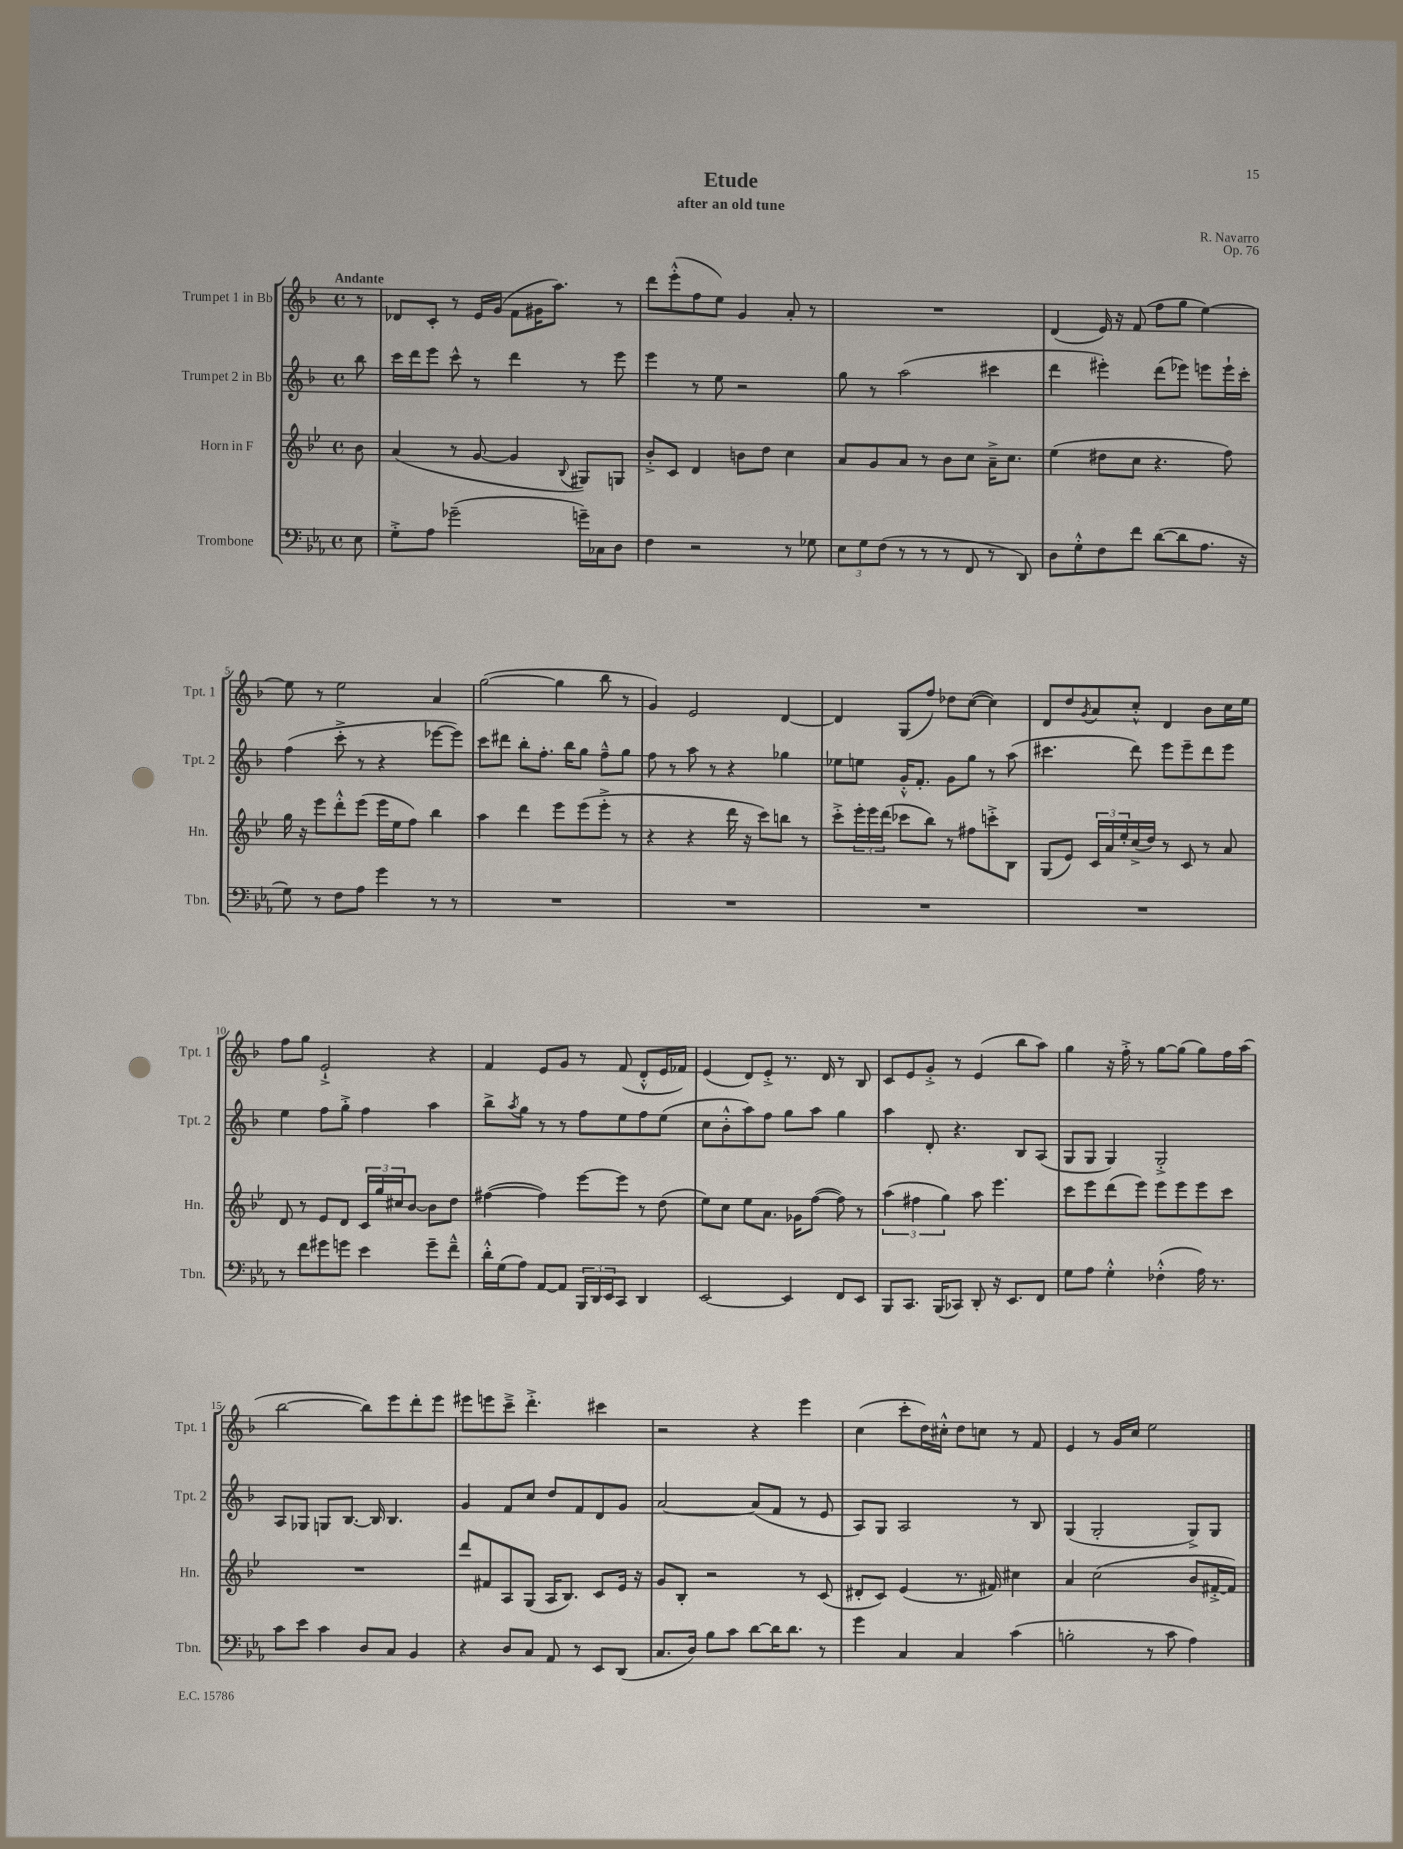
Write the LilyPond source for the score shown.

\header { title = "Etude" composer = "R. Navarro" subtitle = "after an old tune" opus = "Op. 76" }
<<
\new StaffGroup <<
\new Staff = "s0" \with { instrumentName = "Trumpet 1 in Bb" shortInstrumentName = "Tpt. 1" } {
    \clef treble \key f \major \defaultTimeSignature \time 4/4 \partial 8 \tempo "Andante"
    r8 |
    des'8 c'8-. r8 e'16 g'16( f'8 gis'16 a''8.) r8 |
    d'''8 e'''8-.-^( f''8 e''8) g'4 a'8-. r8 |
    R1 |
    d'4( e'16) r16 f'8( f''8 g''8 e''4~) |
    e''8 r8 e''2 a'4 |
    g''2~( g''4 bes''8 r8 |
    g'4) e'2 d'4~ |
    d'4 g8( f''8) des''8 c''8~( c''4) |
    d'8 d''8 \acciaccatura { g'8 } a'8 c''8-.-^ d'4 bes'8 c''16 e''16 |
    f''8 g''8 e'2-!-> r4 |
    f'4 e'8 g'8 r8 f'8( d'8-.-^ e'16 fes'16) |
    e'4( d'8) e'8-.-> r8. d'16 r8 bes8 |
    c'8 e'8 g'8-.-> r8 e'4( bes''8 a''8) |
    g''4 r16 f''16-.-> r8 g''8~ g''8( g''8) f''16 a''16( |
    bes''2~ bes''8) e'''8 d'''8-. e'''8 |
    eis'''8 e'''8 c'''8---> d'''4.-.-> cis'''4 |
    r2 r4 e'''4 |
    c''4( c'''8-. d''16) cis''16-.-^ d''8 c''8 r8 f'8 |
    e'4 r8 g'16 c''16 e''2 \bar "|." |
}
\new Staff = "s1" \with { instrumentName = "Trumpet 2 in Bb" shortInstrumentName = "Tpt. 2" } {
    \clef treble \key f \major \defaultTimeSignature \time 4/4 \partial 8
    bes''8 |
    c'''16 d'''16 e'''8 c'''8-^ r8 d'''4 r8 e'''8 |
    e'''4 r8 e''8 r2 |
    g''8 r8 a''2( cis'''4 |
    d'''4 eis'''4-.) d'''8( ees'''8) e'''8 e'''16-! c'''16-. |
    f''4( c'''8-.-> r8 r4 ees'''8~ ees'''8) |
    c'''8 dis'''8 bes''8-. f''8.-. bes''16 g''8 f''8---^ g''8 |
    f''8 r8 a''8 r8 r4 ges''4 |
    ees''8 e''8 g'16-.-^ f'8.-. g'8 g''8 r8 a''8( |
    cis'''4. d'''8) e'''8 e'''8-- d'''8 e'''8 |
    e''4 f''8 g''8-.-> f''4 a''4 |
    bes''8-> \acciaccatura { a''8 } g''8 r8 r8 f''8 e''8 f''8 e''8( |
    c''8 bes'8-.-^ a''8) f''8 g''8 a''8 g''4 |
    a''4 d'8-. r4. bes8 a8( |
    g8 g8 g4) g2-.-> |
    a8 ges8 g8 bes8.~ bes16 bes4. |
    g'4 f'8 c''8 d''8 f'8 d'8 g'8 |
    a'2~ a'8( f'8 r8 e'8 |
    a8) g8 a2 r8 bes8 |
    g4( g2-. g8->) g8 \bar "|." |
}
\new Staff = "s2" \with { instrumentName = "Horn in F" shortInstrumentName = "Hn." } {
    \clef treble \key bes \major \defaultTimeSignature \time 4/4 \partial 8
    bes'8 |
    a'4( r8 g'8~ g'4 \appoggiatura { bes8 } gis8) g8 |
    bes'8-.-> c'8 d'4 b'8 d''8 c''4 |
    a'8 g'8 a'8 r8 bes'8 c''8 a'16---> c''8. |
    ees''4( dis''8 c''8 r4. f''8) |
    g''16 r16 ees'''8 d'''8-.-^ ees'''8( ees'''16 ees''16 f''8) bes''4 |
    a''4 d'''4 ees'''8 ees'''8( ees'''8-.-> r8 |
    r4 r4 d'''16 r16 c'''8) b''8 r8 |
    c'''8-.-> \tuplet 3/2 { ees'''16-. ees'''16 d'''16( } ces'''8 bes''8) r8 fis''8 c'''8-.-> bes8 |
    g8( ees'8) \tuplet 3/2 { c'16 a'16 ees''16-. } c''16->( d''16) r8 c'8 r8 a'8 |
    d'8 r8 ees'8 d'8 \tuplet 3/2 { c'16 g''16 cis''16 } bes'8~ bes'8 d''8 |
    fis''4~( fis''4) ees'''8~ ees'''8 r8 d''8( |
    ees''8) c''8 ees''8 a'8. ges'16 f''8~( f''8) r8 |
    \tuplet 3/2 { a''4( fis''4 g''4) } a''8 ees'''4. |
    c'''8 ees'''8 d'''8( ees'''8) ees'''8 ees'''8 ees'''8 c'''8 |
    R1 |
    d'''8 fis'8 a8 g8( a16 bes8.) c'8 ees'16 r16 |
    g'8 bes8-. r2 r8 c'8( |
    dis'8-. c'8) ees'4( r8. fis'16) cis''4 |
    a'4 c''2( bes'8 fis'16~-.-> fis'16) \bar "|." |
}
\new Staff = "s3" \with { instrumentName = "Trombone" shortInstrumentName = "Tbn." } {
    \clef bass \key ees \major \defaultTimeSignature \time 4/4 \partial 8
    ees8 |
    g8-.-> aes8 ges'2--( g'16--) ces16 d8 |
    f4 r2 r8 ges8 |
    \tuplet 3/2 { ees8 g8 f8( } r8 r8 r8 f,8 r8 d,8) |
    d8 g8-.-^ f8 f'8 d'8~( d'8 aes8. r16 |
    g8) r8 f8 aes8 g'4 r8 r8 |
    R1 |
    R1 |
    R1 |
    R1 |
    r8 f'8 gis'8 g'8 ees'4 g'8-- f'8---^ |
    d'16-.-^ g16( aes8) aes,8~ aes,8 \tuplet 3/2 { bes,,16 d,16 ees,16 } c,8 d,4 |
    ees,2~ ees,4 f,8 ees,8 |
    bes,,8 c,8. bes,,16( ces,8) d,8-. r16 ees,8. f,8 |
    g8 aes8 g4-.-^ fes4-.-^( aes16) r8. |
    c'8 ees'8 c'4 d8 c8 bes,4 |
    r4 d8 c8 aes,8 r8 ees,8 d,8( |
    c8. d16) bes8 c'8 d'8~ d'16 d'8. r8 |
    g'4 c4 c4 c'4( |
    b2-. r8 c'8 aes4) \bar "|." |
}
>>
>>
